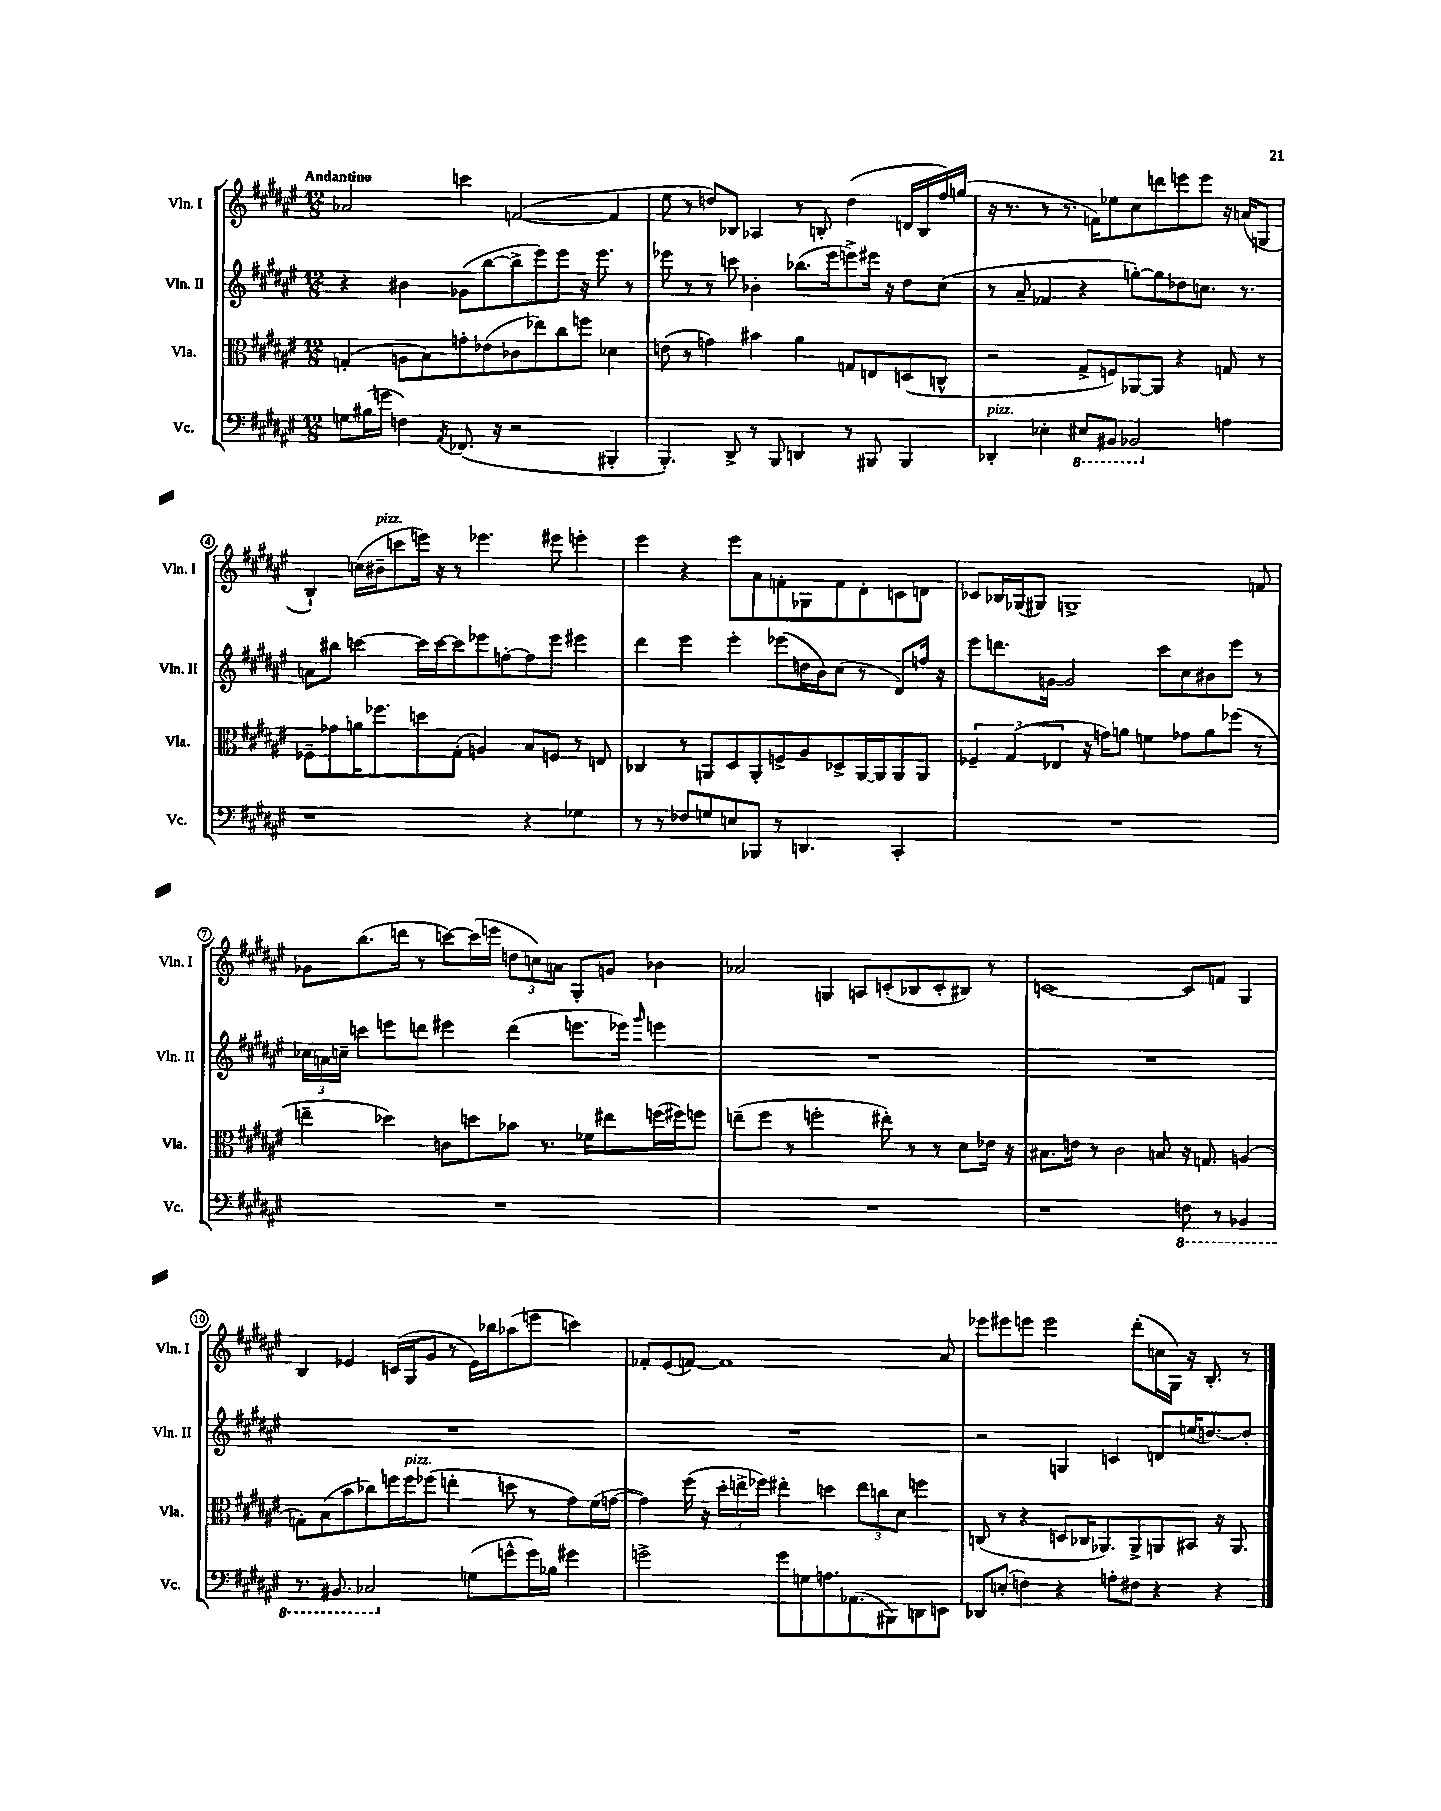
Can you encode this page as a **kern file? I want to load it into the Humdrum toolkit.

**kern	**kern	**kern	**kern
*staff4	*staff3	*staff2	*staff1
*clefF4	*clefC3	*clefG2	*clefG2
*k[f#c#g#d#a#e#]	*k[f#c#g#d#a#e#]	*k[f#c#g#d#a#e#]	*k[f#c#g#d#a#e#]
*M12/8	*M12/8	*M12/8	*M12/8
8G	(4G'	4r	2a-
(16B#	.	.	.
16g	.	.	.
4F)	8A	4b#	.
.	8B)	.	.
8qAA#	.	.	.
(8.FF-	8g'	(8g-	4ccc
.	(8e-	[8bb	.
16r	.	.	.
2r	8c-	8bb^]	([2f
.	8ee-)	8eee#)	.
.	8cc#	8eee#	.
.	8ff	16r	.
.	.	8.eee#	.
4BBB#'	4d-	.	4f]
.	.	8r	.
=	=	=	=
4.BBB')	(8e	8eee-	8ee#
.	8r	8r	8r
.	4g)	8r	8dd)
8DD#^	.	8ccc	8B-
8r	4b#	4b-'	4A-
8BBB	.	.	.
4DD	4a#	(8.bb-	8r
.	.	.	8B'
.	.	16eee-	.
8r	8G	8eee^)	(4dd
8BBB#	8E	16eee#	.
.	.	16r	.
4BBB#	(8D	8dd#	16d
.	.	.	16B
.	8C^^	(8cc#	16ff#)
.	.	.	(16gg
=	=	=	=
4DD-'	2r	8r	16r
.	.	.	8.r
.	.	8a#~	.
4E-'	.	4f-	8r
.	.	.	8.r
8EE#	8G#^	4r	.
.	.	.	16f)
8BBB#	8F)	.	8ee-
2BBB-	[8AA-	[8gg')	8cc#
.	8AA-]	8gg]	8ddd
.	4r	8dd-	8eee
.	.	8.cc	8eee
4A	8G	.	16r
.	.	8.r	(16a
.	8r	.	8G
=	=	=	=
1r	8F-~	8a	4B`)
.	8g-	8bb#	.
.	16a	[4ccc	(16cc
.	8.ff-	.	16b#~
.	.	.	8ccc
.	8dd	16ccc]	16eee)
.	.	[16ccc	16r
.	(8G#'	8ccc]	8r
.	4A)	8eee-	4.eee-
.	.	[8ff'	.
4r	8B	8ff]	.
.	8F	8eee-	8eee#
4G-	8r	4eee#	4eee'
.	8E	.	.
=	=	=	=
8r	4C-	4ddd#	4eee#
8r	.	.	.
8F-	8r	4eee#	4r
8G	8AA	.	.
8E	8D#	4eee#'	8eee#
8BBB-	8AA'	.	8a#
8r	8F^	(8eee-	8f'
4.DD	8A#	16dd	8G-
.	.	16b)	.
.	8D-^	(8cc#	8f
.	[16AA	8r	8d#'
.	16AA]	.	.
4CC#'	8AA	8d#)	8c
.	8AA	16ff	8d
.	.	16r	.
=	=	=	=
1.r	6F-~	8eee#	8c-
.	.	8.ddd	16B-
.	(6G#	.	.
.	.	.	(16G-
.	.	.	8G#)
.	.	[16g	.
.	6E-	.	.
.	.	2g]	1G^
.	16r	.	.
.	16g)	.	.
.	8a	.	.
.	4f	.	.
.	.	8ccc#	.
.	8g-	8cc#	.
.	8a	8b#	.
.	(8ff-	8eee#	.
.	8r	8r	8f
=	=	=	=
1.r	4ee~	24cc-	8g-
.	.	24a	.
.	.	24cc~	.
.	.	8ccc	(8.bb
.	4dd-)	8eee	.
.	.	.	16ddd
.	.	8ddd	8r
.	8c	4eee#	[8ccc)
.	8dd	.	(16ccc]
.	.	.	16eee
.	8b-	(4ddd	12dd
.	.	.	12cc)
.	8.r	.	.
.	.	.	12a
.	.	8.eee	8G#'
.	16f-	.	.
.	8ee#	.	8g
.	.	16eee-)	.
.	.	16qqggg#	.
.	(16ff	4eee	4b-
.	16ff#)	.	.
.	8ff	.	.
=	=	=	=
1.r	(8ee~	1.r	2a-
.	8ff#	.	.
.	8r	.	.
.	2ff'	.	.
.	.	.	4G
.	.	.	8A
.	8ee#')	.	(8c'
.	8r	.	8B-
.	8r	.	8c'
.	8d#	.	8B#)
.	16e-	.	8r
.	16r	.	.
=	=	=	=
1r	8.B#	1.r	[1c
.	16e	.	.
.	8r	.	.
.	2c#	.	.
.	8B	.	.
8FF	16r	.	8c]
.	8.G	.	.
8r	.	.	8f
4BBB-	(4A	.	4G#
=	=	=	=
8.r	8G')	1.r	4B
.	(8B	.	.
8.BBB#	.	.	.
.	8b	.	4e-
2CC-	8cc-)	.	.
.	16ff	.	(16c
.	16ff	.	16G#
.	(8ff-	.	8g#
.	4ee'	.	8r
(8G	.	.	16e-)
.	.	.	16bb-
8g^^	8dd	.	(8aa-
16g)	8r	.	8eee
16B-	.	.	.
4g#	8g#)	.	4ccc)
.	(16f#	.	.
.	[16g	.	.
=	=	=	=
2g^	4g])	1.r	8f-'
.	.	.	(8e#
.	(16ff#	.	[8f)
.	16r	.	.
.	24dd#'	.	1f]
.	24ee^	.	.
.	24ff-)	.	.
8g	4ee#'	.	.
8G	.	.	.
8.A	4dd	.	.
(8.AA-	.	.	.
.	12ee#	.	.
.	12cc	.	.
8BBB#)	.	.	.
.	12d#	.	.
8DD	4ff	.	.
8EE	.	.	8a#
=	=	=	=
8DD-	(8C	2r	8eee-
(8E'	8r	.	8eee#
4F)	4r	.	8eee
.	.	.	2eee
4r	8D	4G	.
.	16C-	.	.
.	8.AA-)	.	.
8A'	.	4c	.
8F#	8AA-^	.	(8ddd#'
4r	8AA	8d	16cc
.	.	.	16G#)
.	8BB#	(16ee	16r
.	.	[8.dd)	8.B'
4r	16r	.	.
.	8.AA	.	.
.	.	8dd']	8r
==	==	==	==
*-	*-	*-	*-
